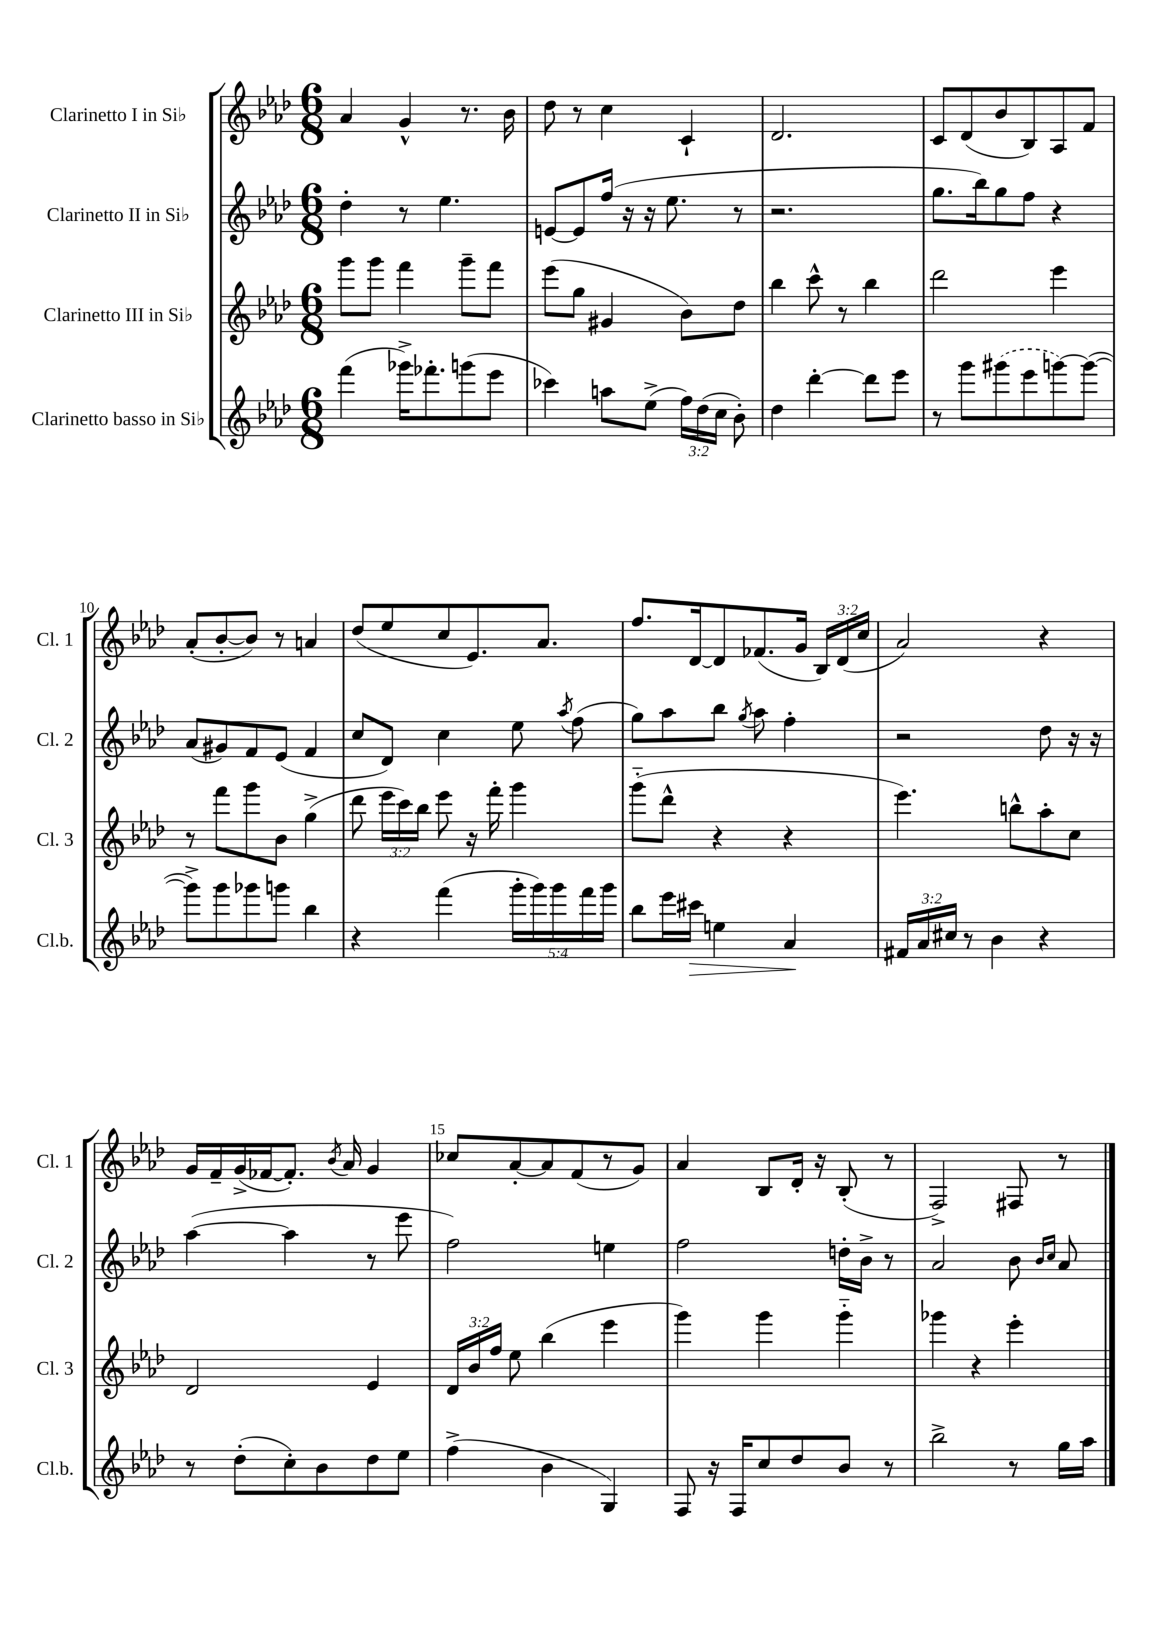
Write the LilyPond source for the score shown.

<<
\new StaffGroup <<
\new Staff = "s0" \with { instrumentName = "Clarinetto I in Sib" shortInstrumentName = "Cl. 1" } {
    \clef treble \key aes \major \numericTimeSignature \time 6/8 \override Staff.TupletNumber.text = #tuplet-number::calc-fraction-text
    \autoBeamOff aes'4 g'4-^ r8. bes'16 |
    des''8 r8 c''4 c'4-! |
    des'2. |
    c'8[ des'8( bes'8 bes8) aes8 f'8] |
    aes'8[-.( bes'8~-. bes'8]) r8 a'4 |
    des''8[( ees''8 c''8 ees'8.) aes'8.] |
    f''8.[ des'16~ des'8 fes'8.( g'16] \tuplet 3/2 { bes16[) des'16( c''16] } |
    aes'2) r4 |
    g'16[ f'16-- g'16->( fes'16~ fes'8.]-.) \acciaccatura { bes'8 } aes'16 g'4 |
    ces''8[ aes'8~-. aes'8 f'8( r8 g'8]) |
    aes'4 bes8[ des'16]-. r16 bes8-.( r8 |
    f2->) fis8 r8 \bar "|." |
}
\new Staff = "s1" \with { instrumentName = "Clarinetto II in Sib" shortInstrumentName = "Cl. 2" } {
    \clef treble \key aes \major \numericTimeSignature \time 6/8
    \autoBeamOff des''4-. r8 ees''4. |
    e'8[~ e'8 f''16]( r16 r16 ees''8. r8 |
    r2. |
    g''8.[ bes''16) g''8 f''8] r4 |
    aes'8[( gis'8) f'8 ees'8]( f'4 |
    c''8[ des'8]) c''4 ees''8 \acciaccatura { aes''8 } f''8( |
    g''8[) aes''8 bes''8] \acciaccatura { g''8 } aes''8 f''4-. |
    r2 des''8 r16 r16 |
    aes''4~( aes''4 r8 ees'''8 |
    f''2) e''4 |
    f''2 d''16[-. bes'16]-> r8 |
    aes'2 bes'8 \grace { bes'16[ c''16] } aes'8 \bar "|." |
}
\new Staff = "s2" \with { instrumentName = "Clarinetto III in Sib" shortInstrumentName = "Cl. 3" } {
    \clef treble \key aes \major \numericTimeSignature \time 6/8 \override Staff.TupletNumber.text = #tuplet-number::calc-fraction-text
    \autoBeamOff g'''8[ g'''8] f'''4 g'''8[-- f'''8] |
    ees'''8[( g''8] gis'4 bes'8[) des''8] |
    bes''4 c'''8-^ r8 bes''4 |
    des'''2 ees'''4 |
    r8 f'''8[ g'''8 bes'8] g''4->( |
    des'''8 \tuplet 3/2 { ees'''16[ c'''16) bes''16] } ees'''8 r16 f'''16-. g'''4 |
    g'''8[-_( des'''8]-^ r4 r4 |
    ees'''4.) b''8[-^ aes''8-. c''8] |
    des'2 ees'4 |
    \tuplet 3/2 { des'16[ bes'16 f''16] } ees''8 bes''4( ees'''4 |
    g'''4) g'''4 g'''4-_ |
    ges'''4 r4 ees'''4-. \bar "|." |
}
\new Staff = "s3" \with { instrumentName = "Clarinetto basso in Sib" shortInstrumentName = "Cl.b." } {
    \clef treble \key aes \major \numericTimeSignature \time 6/8 \override Staff.TupletNumber.text = #tuplet-number::calc-fraction-text
    \autoBeamOff f'''4( ges'''16[->) fes'''8.-. g'''8( ees'''8] |
    ces'''4) a''8[ ees''8]->( \tuplet 3/2 { f''16[) des''16( c''16] } bes'8-.) |
    des''4 des'''4~-. des'''8[ ees'''8] |
    r8 g'''8[ \once \slurDashed gis'''8( ees'''8 g'''8~) g'''8]~( |
    g'''8[->) g'''8 ges'''8 g'''8] bes''4 |
    r4 f'''4( \tuplet 5/4 { g'''16[-. g'''16) g'''16 f'''16 g'''16] } |
    bes''8[ ees'''16 cis'''16]\> e''4 aes'4\! |
    \tuplet 3/2 { fis'16[ aes'16 cis''16] } r8 bes'4 r4 |
    r8 des''8[-.( c''8-.) bes'8 des''8 ees''8] |
    f''4->( bes'4 g4) |
    f8 r16 f16[ c''8 des''8 bes'8] r8 |
    bes''2-> r8 g''16[ aes''16] \bar "|." |
}
>>
>>
\layout { \context { \Score currentBarNumber = #6 \override BarNumber.break-visibility = ##(#f #t #t) barNumberVisibility = #(every-nth-bar-number-visible 5) } }
